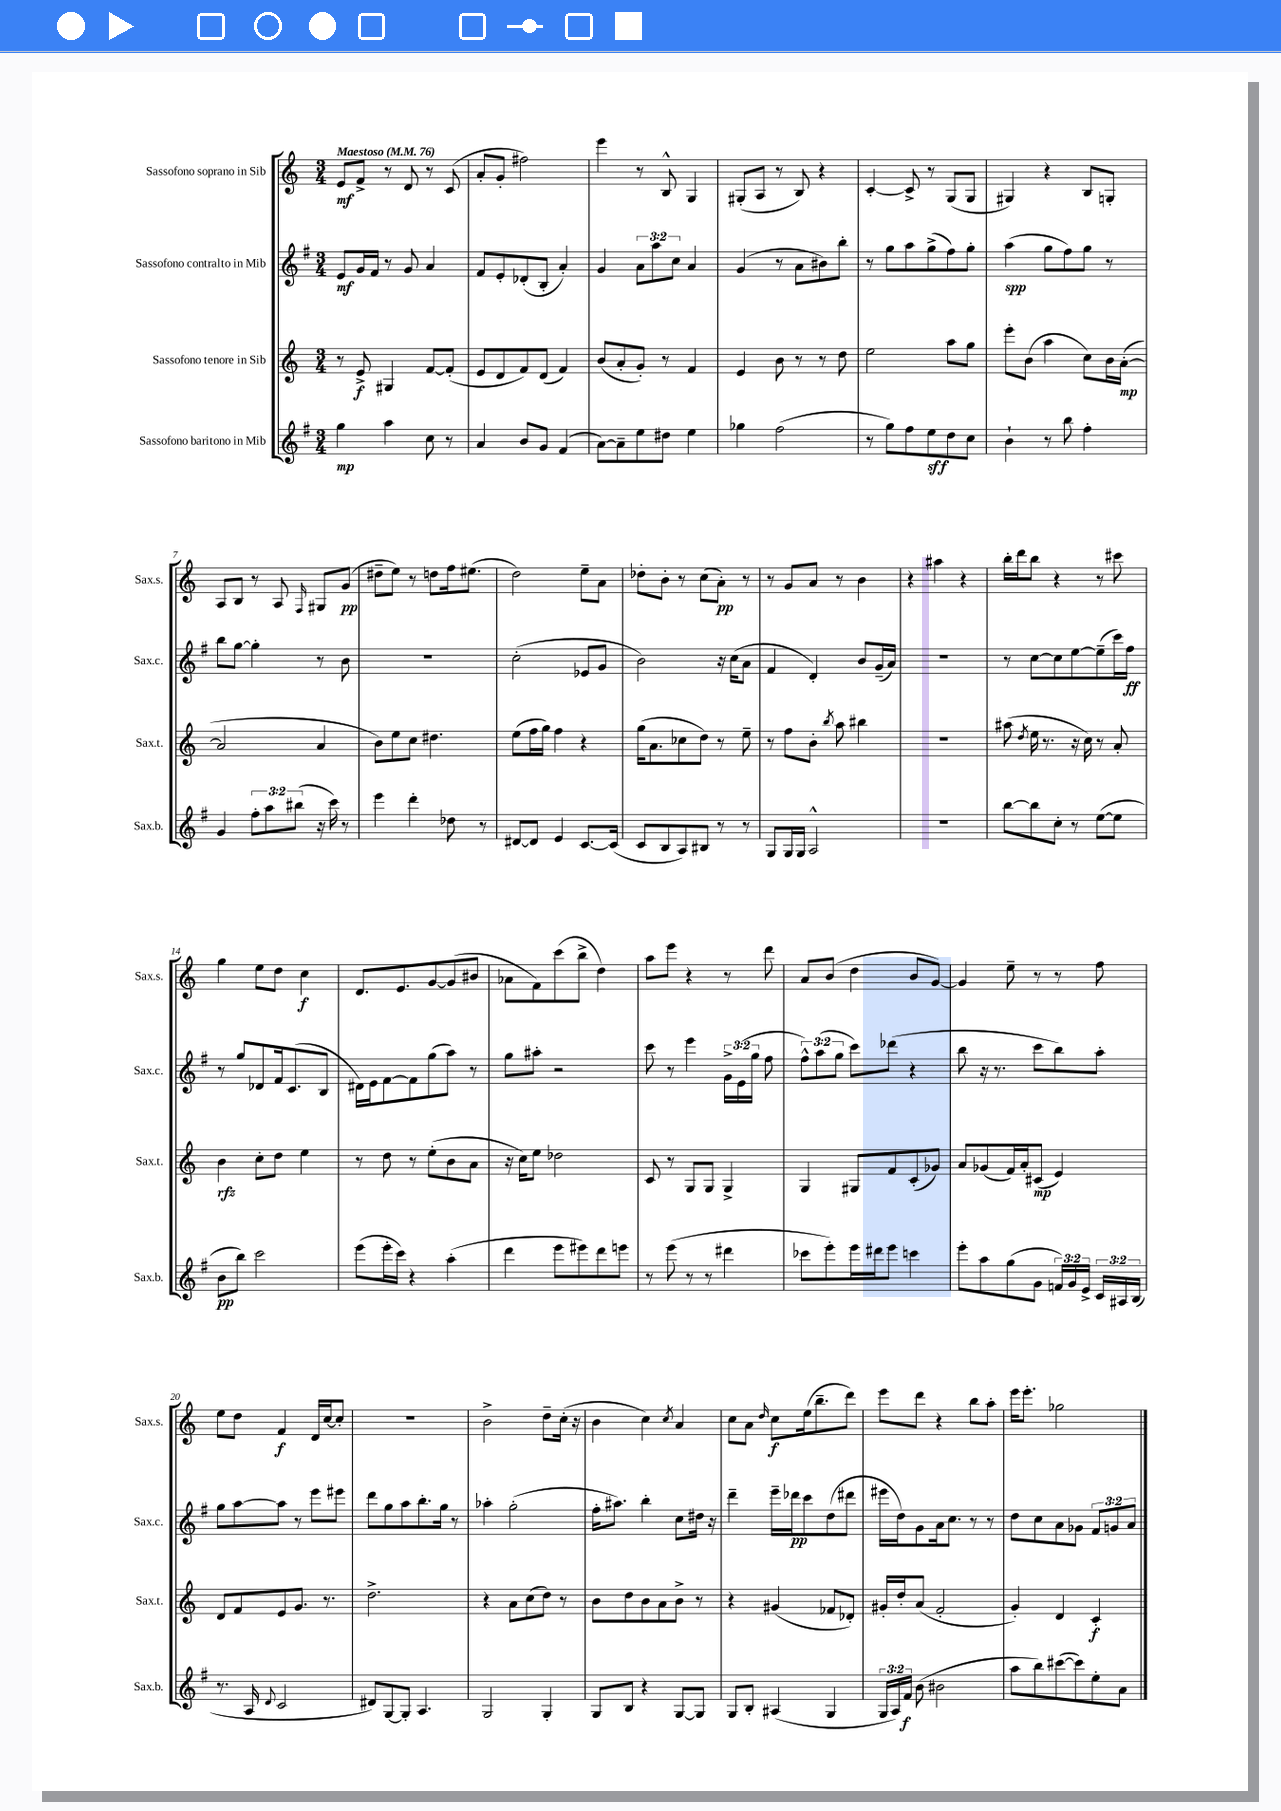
<<
\new StaffGroup <<
\new Staff = "s0" \with { instrumentName = "Sassofono soprano in Sib" shortInstrumentName = "Sax.s." } {
    \clef treble \key c \major \numericTimeSignature \time 3/4 \tempo "Maestoso" 4 = 76
    \autoBeamOff e'8[\mf f'8]-> r8 d'8 r8 c'8( |
    a'8[-. g'8]-. fis''2) |
    e'''4 r8 b8-^ g4 |
    gis8[-.( a8] r8 b8) r4 |
    c'4~-. c'8-> r8 g8[( g8] |
    gis4) r4 b8[ g8]-. |
    a8[ b8] r8 a8 \grace { f16 } gis8[ g'8]\pp( |
    dis''8[-- e''8]) r8 d''8[ f''16 eis''8.]( |
    d''2) e''8[-- a'8] |
    des''8[-. b'8]-. r8 c''8[( a'8]-.\pp) r8 |
    r8 g'8[ a'8] r8 b'4 |
    r4 ais''4 r4 |
    b''16[-. d'''16 b''8] r4 r8 cis'''8 |
    g''4 e''8[ d''8] c''4\f |
    d'8.[ e'8. g'8~ g'8( bis'8] |
    aes'8[ f'8) c'''8( b''8]-> d''4) |
    a''8[ e'''8] r4 r8 d'''8 |
    a'8[ b'8]( d''4 b'8[ g'8]~) |
    g'4 e''8-- r8 r8 f''8 |
    e''8[ d''8] f'4\f d'16[ c''16~ c''8]-. |
    R2. |
    b'2-> d''8[-- c''16]-.( r16 |
    b'4 c''4) \acciaccatura { c''8 } a'4 |
    c''8[ a'8] \grace { d''16 } c''8[\f e''16( b''8.-- d'''8]) |
    e'''8[ d'''8] r4 b''8[ a''8]-. |
    e'''16[ e'''8.]-. ges''2 \bar "|." |
}
\new Staff = "s1" \with { instrumentName = "Sassofono contralto in Mib" shortInstrumentName = "Sax.c." } {
    \clef treble \key g \major \numericTimeSignature \time 3/4 \override Staff.TupletNumber.text = #tuplet-number::calc-fraction-text
    \autoBeamOff e'8[\mf g'16 fis'16] r8 g'8 a'4 |
    fis'8[ e'8-. des'8-.( b8]-. a'4-.) |
    g'4 \tuplet 3/2 { a'8[ a''8 c''8] } a'4 |
    g'4( r8 a'8[ bis'8) b''8]-. |
    r8 g''8[ a''8 g''8->( fis''8) g''8]-. |
    a''4\spp( g''8[ fis''8) g''8] r8 |
    b''8[ g''8]~ g''4-. r8 b'8 |
    R2. |
    c''2-.( ees'8[ g'8] |
    b'2) r16 c''16[( a'8] |
    fis'4 d'4-.) b'8[ g'16--( a'16]) |
    R2. |
    r8 c''8[~ c''8 e''8~ e''8--( c'''16) fis''16]\ff |
    r8 g''8[ des'8 fis'16 c'8.( b8] |
    dis'16[) e'16 fis'8~ fis'8 g''8( a''8]) r8 |
    g''8[ ais''8]-. r2 |
    c'''8 r8 e'''4 \tuplet 3/2 { g'16[-> e'16( g''16] } fis''8 |
    \tuplet 3/2 { fis''8[-^) a''8( g''8] } c'''8[) des'''8]( r4 |
    b''8 r16 r8. c'''8[ b''8) a''8]-. |
    g''8[ a''8~ a''8] r8 e'''8[ eis'''8] |
    d'''8[ g''8 a''8 b''8.-. g''16] r8 |
    aes''4-. g''2-.( |
    fis''16[-. ais''8.]) b''4-. c''8[ dis''16] r16 |
    d'''4-- e'''16[-- des'''16\pp c'''8 d''8( dis'''8] |
    eis'''16[ d''16) g'8 a'16 c''8.] r8 r8 |
    d''8[ c''8 a'8 ges'8] \tuplet 3/2 { fis'8[ g'8 a'8] } \bar "|." |
}
\new Staff = "s2" \with { instrumentName = "Sassofono tenore in Sib" shortInstrumentName = "Sax.t." } {
    \clef treble \key c \major \numericTimeSignature \time 3/4
    \autoBeamOff r8 e'8->\f gis4 f'8[~ f'8]-.( |
    e'8[ d'8 f'8) d'8]( f'4) |
    b'8[( a'8-. g'8]-.) r8 f'4 |
    e'4 b'8 r8 r8 d''8 |
    e''2 a''8[ g''8] |
    e'''8[-. b'8]( a''4 c''8[) b'16 a'16]~-.\mp( |
    a'2 a'4 |
    b'8[) e''8 c''8] dis''4. |
    e''8[( f''16 g''16]) f''4 r4 |
    g''16[( a'8. ces''8 d''8]) r8 e''8-- |
    r8 f''8[ b'8]-. \acciaccatura { b''8 } a''8 bis''4 |
    R2. |
    ais''8( \acciaccatura { d''8 } e''16 r8. r16 c''16) r8 a'8-. |
    b'4\rfz c''8[-. d''8] e''4 |
    r8 d''8 r8 e''8[-.( b'8 a'8] |
    r16 c''16[) e''8] des''2 |
    c'8 r8 g8[ g8] g4-> |
    g4 gis8[ f'8 c'8-.( ges'8]) |
    a'8[ ges'8( f'16) a'16-. cis'8]\mp( e'4) |
    d'8[ f'8 e'8 g'8.] r8. |
    d''2.-> |
    r4 a'8[ c''8( d''8]) r8 |
    b'8[ d''8 b'8 a'8 b'8]-> r8 |
    r4 gis'4( fes'8[ des'8]-.) |
    gis'16[-. d''16-. a'8]( f'2-. |
    g'4-.) d'4 c'4-.\f \bar "|." |
}
\new Staff = "s3" \with { instrumentName = "Sassofono baritono in Mib" shortInstrumentName = "Sax.b." } {
    \clef treble \key g \major \numericTimeSignature \time 3/4 \override Staff.TupletNumber.text = #tuplet-number::calc-fraction-text
    \autoBeamOff g''4\mp a''4 c''8 r8 |
    a'4 b'8[ g'8] fis'4( |
    a'8[~) a'8-- e''8 dis''8] e''4 |
    ges''4 fis''2( |
    r8 g''8[) fis''8 e''8\sff d''8 c''8] |
    b'4-! r8 b''8 fis''4-. |
    g'4 \tuplet 3/2 { fis''8[-. a''8 bis''8]( } r16 c'''16) r8 |
    e'''4 d'''4-. des''8 r8 |
    dis'8[~ dis'8] e'4 c'8.[~ c'16]( |
    c'8[ b8 a8) bis8] r8 r8 |
    g8[ g16 g16] a2-^ |
    R2. |
    b''8[~ b''8 c''8]-. r8 e''8[~( e''8] |
    b'8[\pp b''8]) c'''2 |
    e'''8[( e'''16-. c'''16]) r4 a''4-.( |
    d'''4 e'''8[ eis'''8) d'''8 e'''8] |
    r8 e'''8( r8 r8 dis'''4 |
    ces'''8[ e'''8-.) e'''16 dis'''16 e'''8] c'''4 |
    e'''8[-. a''8 g''8( g'8] \tuplet 3/2 { f'16[) g'16 e'16]-> } \tuplet 3/2 { c'16[ ais16 b16]( } |
    r8. a16 \appoggiatura { d'8 } c'2 |
    dis'8[) g8~ g8]-. a4. |
    g2 g4-. |
    g8[ b8] r4 g8[~ g8] |
    g8[ b8]-. ais4( g4 |
    \tuplet 3/2 { g16[ a16) fis'16]\f } b'8( bis'2 |
    a''8[ b''8) cis'''8~( cis'''8) e''8-. a'8] \bar "|." |
}
>>
>>
